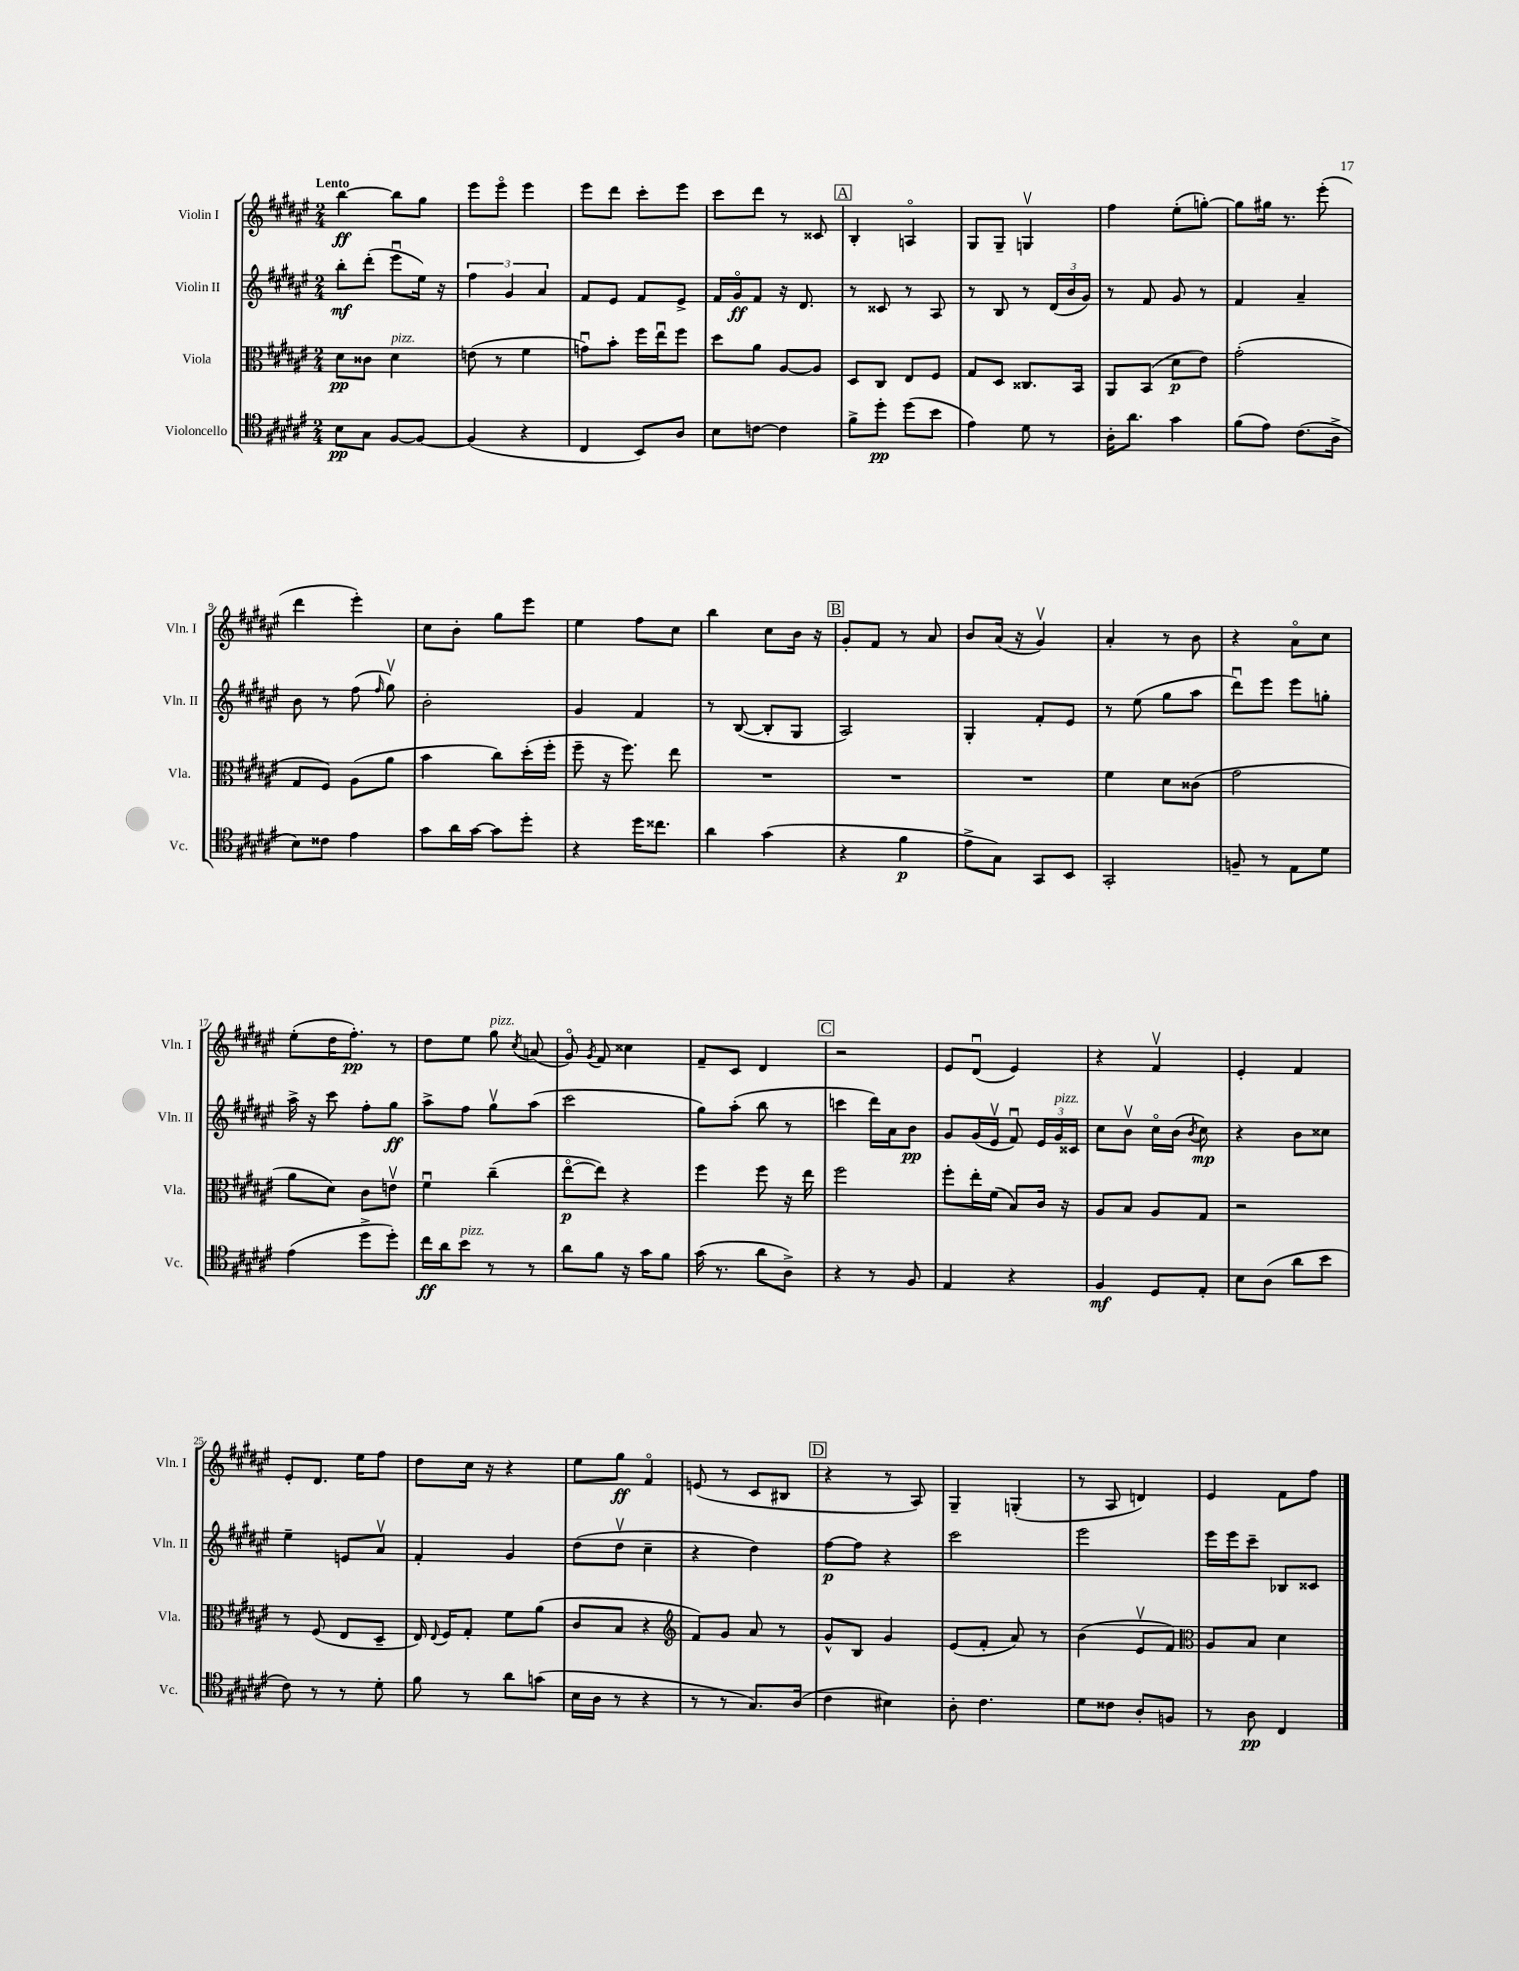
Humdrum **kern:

**kern	**dynam	**kern	**dynam	**kern	**dynam	**kern	**dynam
*part4	*part4	*part3	*part3	*part2	*part2	*part1	*part1
*staff4	*staff4	*staff3	*staff3	*staff2	*staff2	*staff1	*staff1
*I"Violoncello	*	*I"Viola	*	*I"Violin II	*	*I"Violin I	*
*I'Vc.	*	*I'Vla.	*	*I'Vln. II	*	*I'Vln. I	*
*clefC4	*	*clefC3	*	*clefG2	*	*clefG2	*
*k[f#c#g#d#a#e#]	*	*k[f#c#g#d#a#e#]	*	*k[f#c#g#d#a#e#]	*	*k[f#c#g#d#a#e#]	*
*M2/4	*	*M2/4	*	*M2/4	*	*M2/4	*
=1	=1	=1	=1	=1	=1	=1	=1
!	!	!	!	!	!	!LO:TX:a:B:t=Lento	!
8B\L	pp	8d#\L	pp	8bb'\L	mf	[4bb\	ff
8G#\J	.	8c##X\J	.	(8ddd#'\J	.	.	.
!	!	!LO:TX:a:i:t=pizz.	!	!	!	!	!
[8F#/L	.	4d#\	.	8eee#u\L	.	8bb\L]	.
8F#/J_	.	.	.	16ee#\Jk)	.	8gg#\J	.
.	.	.	.	16r	.	.	.
=2	=2	=2	=2	=2	=2	=2	=2
(4F#/]	.	(8en\	.	6ff#\	.	8eee#\L	.
.	.	8r	.	.	.	8eee#\J	.
.	.	.	.	6g#/	.	.	.
4r	.	4f#\	.	.	.	4eee#\	.
.	.	.	.	6a#/	.	.	.
=3	=3	=3	=3	=3	=3	=3	=3
4C#/	.	8gnu\L)	.	8f#/L	.	8eee#\L	.
.	.	8b'\J	.	8e#/J	.	8ddd#\J	.
8BB/L)	.	16ff#\LL	.	8f#/L	.	8ccc#'\L	.
.	.	16ee#u\J	.	.	.	.	.
8A#/J	.	8ff#\J	.	8e#^/J	.	8eee#\J	.
=4	=4	=4	=4	=4	=4	=4	=4
8B\L	.	8dd#\L	.	16f#/LL	.	8ccc#\L	.
.	.	.	.	16g#/J	ff	.	.
[8cn\J	.	8a#\J	.	8f#/J	.	8ddd#\J	.
4c\]	.	[8A#/L	.	16r	.	8r	.
.	.	.	.	8.d#/	.	.	.
.	.	8A#/J]	.	.	.	8c##X/	.
!!LO:REH:place=s1:t=A
=5	=5	=5	=5	=5	=5	=5	=5
8f#^\L	.	8D#/L	.	8r	.	4B'/	.
8dd#'\J	pp	8C#/J	.	8c##X/	.	.	.
(8dd#\L	.	8E#/L	.	8r	.	4An/	.
8b\J	.	8F#/J	.	8A#/	.	.	.
=6	=6	=6	=6	=6	=6	=6	=6
4e#\)	.	8G#/L	.	8r	.	8G#/L	.
.	.	8D#/J	.	8B/	.	8G#~/J	.
8d#\	.	8.C##X/L	.	8r	.	4Gnv/	.
8r	.	.	.	(24d#/LL	.	.	.
.	.	.	.	24b/	.	.	.
.	.	16BB/Jk	.	.	.	.	.
.	.	.	.	24g#/JJ)	.	.	.
=7	=7	=7	=7	=7	=7	=7	=7
16A#'\KL	.	8AA#/L	.	8r	.	4ff#\	.
8.a#\J	.	.	.	.	.	.	.
.	.	(8BB/J	.	8f#/	.	.	.
4g#\	.	8d#\L	p	8g#/	.	(8ee#'\L	.
.	.	8e#\J)	.	8r	.	[8ggn'\J)	.
=8	=8	=8	=8	=8	=8	=8	=8
(8f#\L	.	(2g#'\	.	4f#/	.	8gg\L]	.
8e#\J)	.	.	.	.	.	16gg#X\Jk	.
.	.	.	.	.	.	8.r	.
(8.c#\L	.	.	.	4a#~/	.	.	.
.	.	.	.	.	.	(8eee#'\	.
16A#^\Jk	.	.	.	.	.	.	.
!!LO:LB:g=z
=9	=9	=9	=9	=9	=9	=9	=9
8B\L)	.	8G#/L	.	8b\	.	4ddd#\	.
8c##X\J	.	8F#/J)	.	8r	.	.	.
4e#\	.	(8A#\L	.	(8ff#\	.	4eee#'\)	.
.	.	.	.	16qqff#/	.	.	.
.	.	8a#\J	.	8gg#v\)	.	.	.
=10	=10	=10	=10	=10	=10	=10	=10
8g#\L	.	4b\	.	2b'\	.	8cc#\L	.
16a#\L	.	.	.	.	.	8b'\J	.
[16g#\JJ	.	.	.	.	.	.	.
8g#\L]	.	8cc#\L)	.	.	.	8gg#\L	.
8dd#'\J	.	(16dd#'\L	.	.	.	8eee#\J	.
.	.	16ff#'\JJ	.	.	.	.	.
=11	=11	=11	=11	=11	=11	=11	=11
4r	.	8ff#~\	.	4g#/	.	4ee#\	.
.	.	16r	.	.	.	.	.
.	.	8.ff#\)	.	.	.	.	.
16dd#\KL	.	.	.	4f#/	.	8ff#\L	.
8.cc##X\J	.	.	.	.	.	.	.
.	.	8ee#\	.	.	.	8cc#\J	.
=12	=12	=12	=12	=12	=12	=12	=12
4a#\	.	2r	.	8r	.	4bb\	.
.	.	.	.	([8B/	.	.	.
(4g#\	.	.	.	8B'/L]	.	8cc#\L	.
.	.	.	.	8G#/J	.	16b\Jk	.
.	.	.	.	.	.	16r	.
!!LO:REH:place=s1:t=B
=13	=13	=13	=13	=13	=13	=13	=13
4r	.	2r	.	2A#/)	.	8g#'/L	.
.	.	.	.	.	.	8f#/J	.
4f#\	p	.	.	.	.	8r	.
.	.	.	.	.	.	8a#/	.
=14	=14	=14	=14	=14	=14	=14	=14
8e#^\L	.	2r	.	4G#'/	.	8b/L	.
8G#\J)	.	.	.	.	.	(16a#/Jk	.
.	.	.	.	.	.	16r	.
8GG#/L	.	.	.	8f#'/L	.	4g#v/)	.
8BB/J	.	.	.	8e#/J	.	.	.
=15	=15	=15	=15	=15	=15	=15	=15
2GG#'/	.	4f#\	.	8r	.	4a#'/	.
.	.	.	.	(8ee#\	.	.	.
.	.	8d#\L	.	8gg#\L	.	8r	.
.	.	(8c##X\J	.	8aa#\J	.	8b\	.
=16	=16	=16	=16	=16	=16	=16	=16
8Fn~/	.	2g#\	.	8ddd#u\L)	.	4r	.
8r	.	.	.	8eee#\J	.	.	.
8E#\L	.	.	.	8eee#\L	.	8a#\L	.
8d#\J	.	.	.	8ggn'\J	.	8cc#\J	.
!!LO:LB:g=z
=17	=17	=17	=17	=17	=17	=17	=17
(4e#\	.	8a#\L	.	16aa#^\	.	(8ee#'\L	.
.	.	.	.	16r	.	.	.
.	.	8d#\J)	.	8ccc#\	.	16dd#\K	.
.	.	.	.	.	.	8.ff#'\J)	pp
8dd#^\L	.	8c#\L	.	8ff#'\L	.	.	.
8dd#'\J)	.	8env\J	.	8gg#\J	ff	8r	.
=18	=18	=18	=18	=18	=18	=18	=18
16cc#\LL	ff	4f#u\	.	8aa#^\L	.	8dd#\L	.
16a#\J	.	.	.	.	.	.	.
!LO:TX:a:i:t=pizz.	!	!	!	!	!	!	!
8b\J	.	.	.	8ff#\J	.	8ee#\J	.
!	!	!	!	!	!	!LO:TX:a:i:t=pizz.	!
8r	.	(4cc#~\	.	8gg#v\L	.	8gg#\	.
.	.	.	.	.	.	8qcc#/	.
8r	.	.	.	(8aa#\J	.	(8an/	.
=19	=19	=19	=19	=19	=19	=19	=19
8a#\L	.	[8ee#\L	p	2ccc#\	.	8g#/)	.
.	.	.	.	.	.	8qg#/	.
8f#\J	.	8ee#\J])	.	.	.	8f#/	.
16r	.	4r	.	.	.	4cc##X\	.
16g#\KL	.	.	.	.	.	.	.
8f#\J	.	.	.	.	.	.	.
=20	=20	=20	=20	=20	=20	=20	=20
(16g#\	.	4ff#\	.	8gg#\L)	.	8f#~/L	.
8.r	.	.	.	.	.	.	.
.	.	.	.	(8aa#'\J	.	8c#/J	.
8a#\L	.	8ff#\	.	8bb\	.	4d#/	.
8A#^\J)	.	16r	.	8r	.	.	.
.	.	16ee#\	.	.	.	.	.
!!LO:REH:place=s1:t=C
=21	=21	=21	=21	=21	=21	=21	=21
4r	.	2ff#\	.	4cccn\	.	2r	.
8r	.	.	.	16ddd#\LL)	.	.	.
.	.	.	.	16a#\J	.	.	.
8F#/	.	.	.	8b\J	pp	.	.
=22	=22	=22	=22	=22	=22	=22	=22
4E#/	.	8ff#'\L	.	8g#/L	.	8e#/L	.
.	.	16ee#'\L	.	(16g#/L	.	(8d#u/J	.
.	.	(16f#\JJ	.	16e#v/JJ	.	.	.
4r	.	8B/L)	.	8f#u/)	.	4e#/)	.
.	.	16c#/Jk	.	24e#/LL	.	.	.
!	!	!	!	!LO:TX:a:i:t=pizz.	!	!	!
.	.	.	.	24g#/	.	.	.
.	.	16r	.	.	.	.	.
.	.	.	.	24c##X/JJ	.	.	.
=23	=23	=23	=23	=23	=23	=23	=23
4F#/	mf	8A#/L	.	8cc#\L	.	4r	.
.	.	8B/J	.	8bv\J	.	.	.
8D#/L	.	8A#/L	.	16cc#\LL	.	4f#v/	.
.	.	.	.	(16b\JJ	.	.	.
.	.	.	.	8qb/	.	.	.
8E#'/J	.	8G#/J	.	8cc#\)	mp	.	.
=24	=24	=24	=24	=24	=24	=24	=24
8B\L	.	2r	.	4r	.	4e#'/	.
(8A#\J	.	.	.	.	.	.	.
8a#\L	.	.	.	8b\L	.	4f#/	.
8b\J	.	.	.	8cc##X\J	.	.	.
!!LO:LB:g=z
=25	=25	=25	=25	=25	=25	=25	=25
8c#\)	.	8r	.	4ee#~\	.	8e#'/L	.
8r	.	(8F#/	.	.	.	8.d#/J	.
8r	.	8E#/L	.	8en/L	.	.	.
.	.	.	.	.	.	16ee#\KL	.
8d#'\	.	8D#~/J	.	8a#v/J	.	8ff#\J	.
=26	=26	=26	=26	=26	=26	=26	=26
8f#\	.	16E#/)	.	4f#'/	.	8dd#\L	.
.	.	8qqE#/	.	.	.	.	.
.	.	16F#/KL	.	.	.	.	.
8r	.	8G#'/J	.	.	.	16cc#\Jk	.
.	.	.	.	.	.	16r	.
8a#\L	.	8f#\L	.	4g#/	.	4r	.
(8gn\J	.	(8a#\J	.	.	.	.	.
=27	=27	=27	=27	=27	=27	=27	=27
16B\LL	.	8c#/L	.	(8dd#\L	.	8ee#\L	.
16A#\JJ	.	.	.	.	.	.	.
8r	.	8B/J	.	8dd#v\J	.	8gg#\J	ff
4r	.	4r	.	4cc#~\	.	4f#/	.
=28	=28	=28	=28	=28	=28	=28	=28
*	*	*clefG2	*	*	*	*	*
8r	.	8f#/L)	.	4r	.	(8en/	.
8r	.	8g#/J	.	.	.	8r	.
8.G#/L)	.	8a#/	.	4dd#\)	.	8c#/L	.
.	.	8r	.	.	.	8B#X/J	.
(16A#/Jk	.	.	.	.	.	.	.
!!LO:REH:place=s1:t=D
=29	=29	=29	=29	=29	=29	=29	=29
4c#\	.	8g#^^/L	.	[8ff#\L	p	4r	.
.	.	8B/J	.	8ff#\J]	.	.	.
4B#X\)	.	4g#/	.	4r	.	8r	.
.	.	.	.	.	.	8A#/)	.
=30	=30	=30	=30	=30	=30	=30	=30
8A#'\	.	(8e#/L	.	2ccc#\	.	4G#~/	.
4.c#\	.	8f#'/J	.	.	.	.	.
.	.	8a#/)	.	.	.	(4Gn'/	.
.	.	8r	.	.	.	.	.
=31	=31	=31	=31	=31	=31	=31	=31
8d#\L	.	(4b\	.	2eee#\	.	8r	.
8c##X\J	.	.	.	.	.	8A#/	.
8A#'/L	.	8e#v/L	.	.	.	4dn/)	.
8Fn/J	.	8f#/J)	.	.	.	.	.
=32	=32	=32	=32	=32	=32	=32	=32
*	*	*clefC3	*	*	*	*	*
8r	.	8A#/L	.	16eee#\LL	.	4e#/	.
.	.	.	.	16eee#\J	.	.	.
8A#\	pp	8B/J	.	8ccc#~\J	.	.	.
4C#/	.	4d#\	.	8B-X/L	.	8f#\L	.
.	.	.	.	8c##X/J	.	8ff#\J	.
==	==	==	==	==	==	==	==
*-	*-	*-	*-	*-	*-	*-	*-
